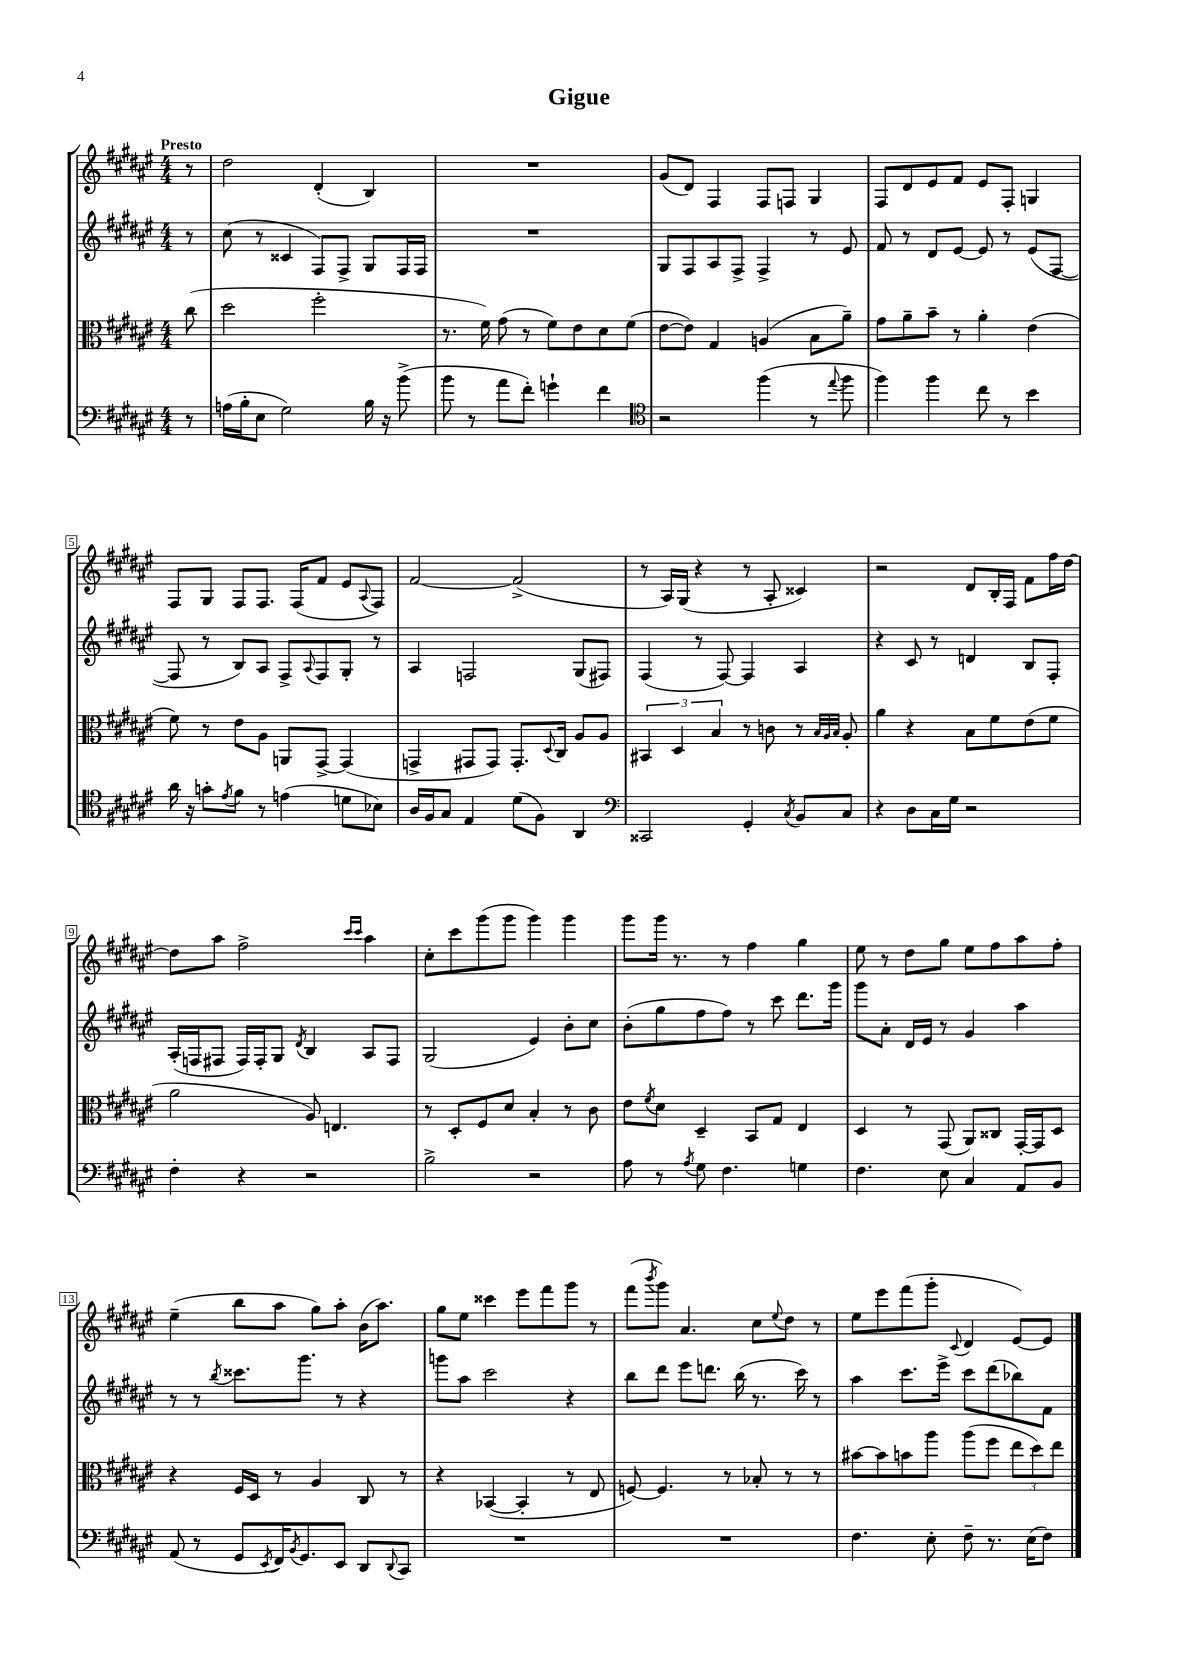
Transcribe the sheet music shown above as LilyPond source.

\header { title = "Gigue" }
<<
\new StaffGroup <<
\new Staff = "s0" {
    \clef treble \key fis \major \numericTimeSignature \time 4/4 \partial 8 \tempo "Presto"
    r8 |
    dis''2 dis'4-.( b4) |
    R1 |
    gis'8( dis'8) fis4 fis8 f8 gis4 |
    fis8 dis'8 eis'8 fis'8 eis'8 fis8-. g4 |
    fis8 gis8 fis8 fis8. fis16( fis'8 eis'8 \appoggiatura { ais8 } fis8) |
    fis'2~ fis'2->( |
    r8 ais16) gis16( r4 r8 ais8-. cisis'4) |
    r2 dis'8 b16-. fis16 fis'8 fis''16 dis''16~ |
    dis''8 ais''8 fis''2-> \grace { cis'''16 cis'''16 } ais''4 |
    cis''8-. cis'''8 gis'''8( gis'''8 gis'''4) gis'''4 |
    gis'''8 gis'''16 r8. r8 fis''4 gis''4 |
    eis''8 r8 dis''8 gis''8 eis''8 fis''8 ais''8 fis''8-. |
    eis''4--( b''8 ais''8 gis''8) ais''8-. b'16( ais''8.) |
    gis''8 eis''8 cisis'''4 eis'''8 fis'''8 gis'''8 r8 |
    fis'''8( \acciaccatura { b'''8 } gis'''8) ais'4. cis''8 \appoggiatura { eis''8 } dis''8 r8 |
    eis''8 eis'''8 fis'''8( gis'''8-. \appoggiatura { cis'8 } dis'4 eis'8~) eis'8 \bar "|." |
}
\new Staff = "s1" {
    \clef treble \key fis \major \numericTimeSignature \time 4/4 \partial 8
    r8 |
    cis''8( r8 cisis'4 fis8) fis8-> gis8 fis16 fis16 |
    R1 |
    gis8 fis8 ais8 fis8-> fis4-> r8 eis'8 |
    fis'8 r8 dis'8 eis'8~ eis'8 r8 eis'8( fis8~ |
    fis8 r8 b8) ais8 fis8-> \appoggiatura { ais8 } fis8 gis8-. r8 |
    ais4 f2 gis8( fis8) |
    fis4( r8 fis8~) fis4 ais4 |
    r4 cis'8 r8 d'4 b8 fis8-. |
    ais16-.( f16 fis8 fis16) fis16-. gis8 \acciaccatura { dis'8 } b4 ais8 fis8 |
    gis2( eis'4) b'8-. cis''8 |
    b'8-.( gis''8 fis''8 fis''8) r8 cis'''8 dis'''8. gis'''16 |
    gis'''8 ais'8-. dis'16 eis'16 r8 gis'4 ais''4 |
    r8 r8 \acciaccatura { b''8 } cisis'''8. gis'''8. r8 r4 |
    g'''8 ais''8 cis'''2 r4 |
    b''8 dis'''8 eis'''8 d'''8. b''16( r8. cis'''16) r8 |
    ais''4 cis'''8. eis'''16-> cis'''8 dis'''8( bes''8) fis'8 \bar "|." |
}
\new Staff = "s2" {
    \clef alto \key fis \major \numericTimeSignature \time 4/4 \partial 8
    cis''8( |
    dis''2 fis''2-. |
    r8. fis'16) gis'8( r8 fis'8) eis'8 dis'8 fis'8( |
    eis'8~ eis'8) gis4 a4( b8 ais'8--) |
    gis'8 ais'8-- b'8-- r8 ais'4-. eis'4( |
    fis'8) r8 eis'8 ais8 a,8 gis,8~-> gis,4( |
    g,4-> gis,8 gis,8) gis,8.-. \appoggiatura { dis8 } cis16 ais8 ais8 |
    \tuplet 3/2 { bis,4 dis4 b4 } r8 c'8 r8 \grace { b32 ais32 b32 } ais8-. |
    ais'4 r4 b8 fis'8 eis'8( fis'8 |
    ais'2 ais8) e4. |
    r8 dis8-. fis8 dis'8 b4-. r8 cis'8 |
    eis'8 \acciaccatura { fis'8 } dis'8 dis4-- b,8 gis8 eis4 |
    dis4 r8 gis,8( ais,8) cisis8 gis,16~-. gis,16 dis8 |
    r4 fis16 dis16 r8 ais4 cis8 r8 |
    r4 bes,4~( bes,4-. r8 eis8 |
    f8~) f4. r8 bes8-. r8 r8 |
    bis'8~ bis'8 b'8 ais''8 ais''8( fis''8 \tuplet 3/2 { eis''8 dis''8) eis''8 } \bar "|." |
}
\new Staff = "s3" {
    \clef bass \key fis \major \numericTimeSignature \time 4/4 \partial 8
    r8 |
    a16( b16-. eis8 gis2) b16 r16 b'8->( |
    b'8 r8 ais'8 fis'8-.) g'4-! fis'4 |
    \clef tenor r2 fis''4( r8 \appoggiatura { eis''8 } fis''8 |
    fis''4) fis''4 cis''8 r8 b'4 |
    ais'16 r16 g'8-. \acciaccatura { eis'8 } fis'8 r8 e'4( d'8 bes8) |
    ais16 fis16 gis8 eis4 dis'8( fis8) ais,4 |
    \clef bass cisis,2 gis,4-. \acciaccatura { cis8 } b,8 cis8 |
    r4 dis8 cis16 gis16 r2 |
    fis4-. r4 r2 |
    b2-> r2 |
    ais8 r8 \acciaccatura { ais8 } gis8 fis4. g4 |
    fis4. eis8 cis4 ais,8 b,8 |
    ais,8( r8 gis,8 \acciaccatura { eis,8 } fis,16) \acciaccatura { b,8 } gis,8. eis,8 dis,8 \appoggiatura { dis,8 } cis,8 |
    R1 |
    R1 |
    fis4. eis8-. fis8-- r8. eis16( fis8) \bar "|." |
}
>>
>>
\layout { \context { \Score \override BarNumber.stencil = #(make-stencil-boxer 0.1 0.3 ly:text-interface::print) } }
